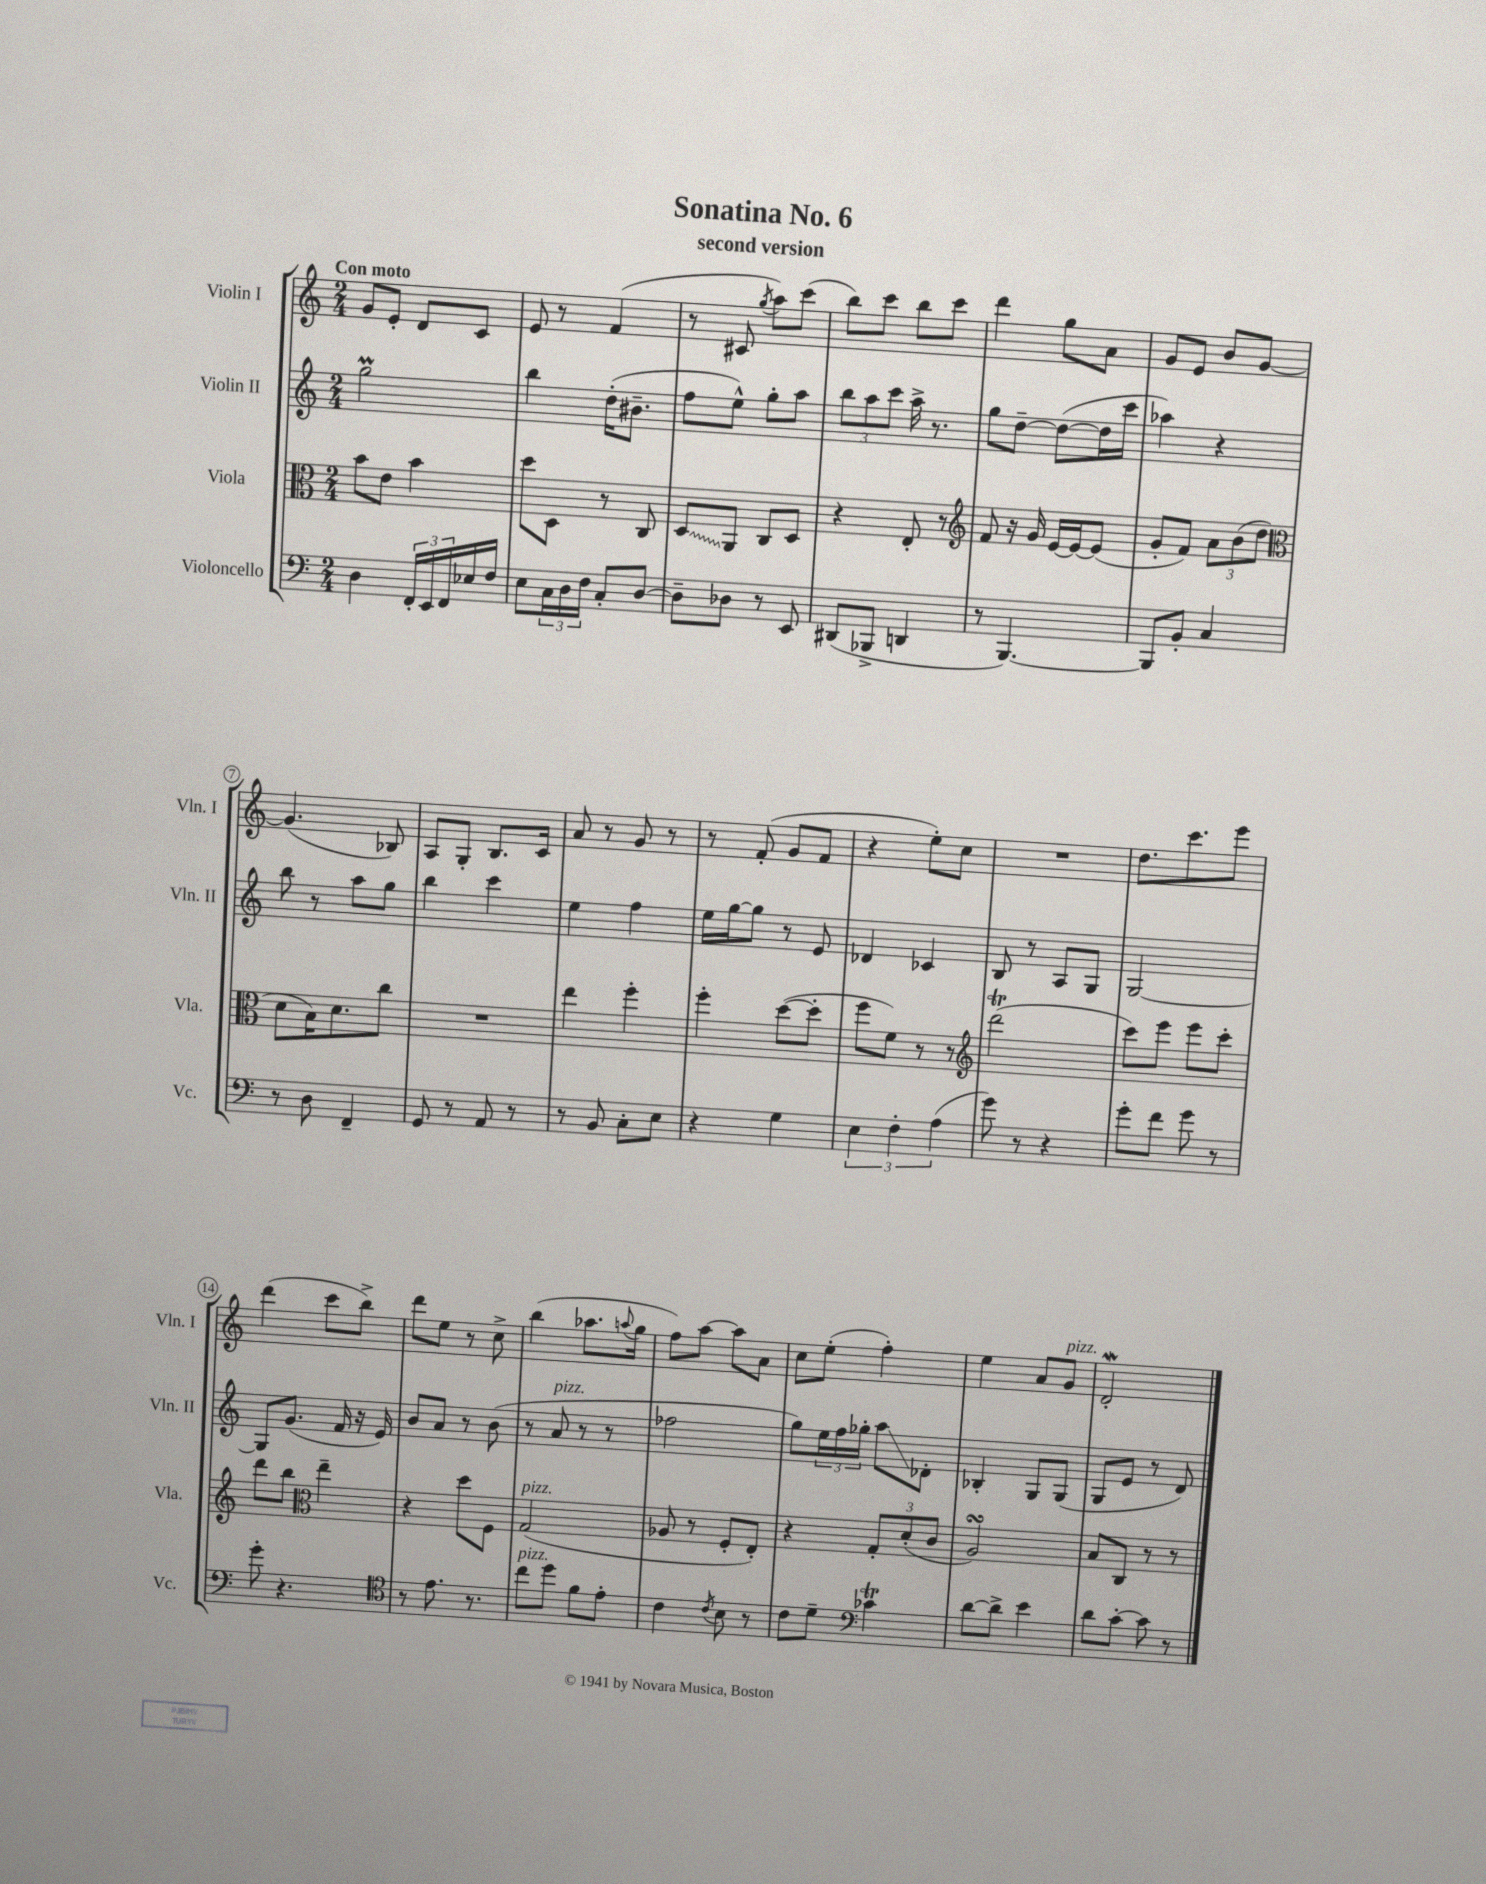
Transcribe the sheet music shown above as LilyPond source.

\header { title = "Sonatina No. 6" subtitle = "second version" }
<<
\new StaffGroup <<
\new Staff = "s0" \with { instrumentName = "Violin I" shortInstrumentName = "Vln. I" } {
    \clef treble \key c \major \numericTimeSignature \time 2/4 \tempo "Con moto"
    g'8 e'8-. d'8 c'8 |
    e'8 r8 f'4( |
    r8 cis'8 \acciaccatura { g''8 } a''8) c'''8( |
    b''8) c'''8 b''8 c'''8 |
    d'''4 g''8 a'8 |
    g'8 e'8 b'8 g'8~ |
    g'4.( bes8) |
    a8 g8-. b8. c'16 |
    a'8 r8 g'8 r8 |
    r8 f'8-.( g'8 f'8 |
    r4 e''8-.) c''8 |
    R2 |
    d''8. c'''8. e'''8 |
    d'''4( c'''8 b''8->) |
    d'''8 e''8 r8 c''8-> |
    b''4( aes''8. \appoggiatura { a''8 } g''16 |
    f''8) a''8~ a''8 a'8 |
    c''8 e''8-.( f''4-.) |
    e''4 a'8 g'8^\markup { \italic "pizz." } |
    d'2-.\mordent \bar "|." |
}
\new Staff = "s1" \with { instrumentName = "Violin II" shortInstrumentName = "Vln. II" } {
    \clef treble \key c \major \numericTimeSignature \time 2/4
    g''2\prall |
    b''4 d''16-.( bis'8.-- |
    f''8 e''8-^) g''8-. a''8 |
    \tuplet 3/2 { b''8 a''8 c'''8 } a''16-> r8. |
    g''8 d''8~-- d''8~( d''16 c'''16 |
    aes''4) r4 |
    b''8 r8 a''8 g''8 |
    b''4 c'''4 |
    e''4 f''4 |
    e''16 g''16~ g''8 r8 e'8 |
    des'4 ces'4 |
    b8 r8 a8 g8 |
    g2~ |
    g8 g'8.( f'16 r16 e'16) |
    b'8 a'8 r8 b'8( |
    r8 a'8^\markup { \italic "pizz." } r8 r8 |
    fes''2 |
    g''8) \tuplet 3/2 { e''16 f''16 ges''16-. } a''8\glissando des'8-. |
    bes4-. g8 g8( |
    g8 e'8 r8 d'8) \bar "|." |
}
\new Staff = "s2" \with { instrumentName = "Viola" shortInstrumentName = "Vla." } {
    \clef alto \key c \major \numericTimeSignature \time 2/4
    b'8 e'8 b'4 |
    d''8 d8 r8 c8 |
    \once \override Glissando.style = #'zigzag d8\glissando a,8 c8 d8 |
    r4 e8-. r8 |
    \clef treble f'8 r16 g'16 e'16~ e'16~ e'8( |
    g'8-. f'8) \tuplet 3/2 { a'8 b'8( d''8 } |
    \clef alto d'8 b16) d'8. c''8 |
    R2 |
    e''4 f''4-. |
    f''4-. d''8~( d''8-. |
    f''8 f'8) r8 r8 |
    \clef treble d'''2\trill( |
    c'''8) e'''8 e'''8 c'''8-. |
    d'''8 b''8 \clef alto e''4-- |
    r4 d''8 f8 |
    g2^\markup { \italic "pizz." }( |
    aes8 r8 f8-. e8-.) |
    r4 \tuplet 3/2 { g8-. d'8-.( c'8 } |
    a2\turn) |
    b8 c8 r8 r8 \bar "|." |
}
\new Staff = "s3" \with { instrumentName = "Violoncello" shortInstrumentName = "Vc." } {
    \clef bass \key c \major \numericTimeSignature \time 2/4
    d4 \tuplet 3/2 { f,16-. e,16 f,16 } ees16 f16 |
    e8 \tuplet 3/2 { c16 d16 f16 } c8-. d8~ |
    d8-- des8 r8 e,8 |
    dis,8( bes,,8-> d,4 |
    r8 b,,4.~) |
    b,,8 b,8-. c4 |
    r8 d8 f,4-- |
    g,8 r8 a,8 r8 |
    r8 b,8 c8-. e8 |
    r4 g4 |
    \tuplet 3/2 { e4 f4-. a4( } |
    g'8) r8 r4 |
    g'8-. f'8 g'8 r8 |
    g'8-. r4. |
    \clef tenor r8 e'8. r8. |
    c''8^\markup { \italic "pizz." } d''8 f'8 e'8-. |
    c'4 \acciaccatura { c'8 } b8 r8 |
    c'8 d'8-- \clef bass ces'4\trill |
    d'8~ d'8-> e'4 |
    d'8 c'8~-. c'8 r8 \bar "|." |
}
>>
>>
\layout { \context { \Score \override BarNumber.stencil = #(make-stencil-circler 0.1 0.3 ly:text-interface::print) } }
